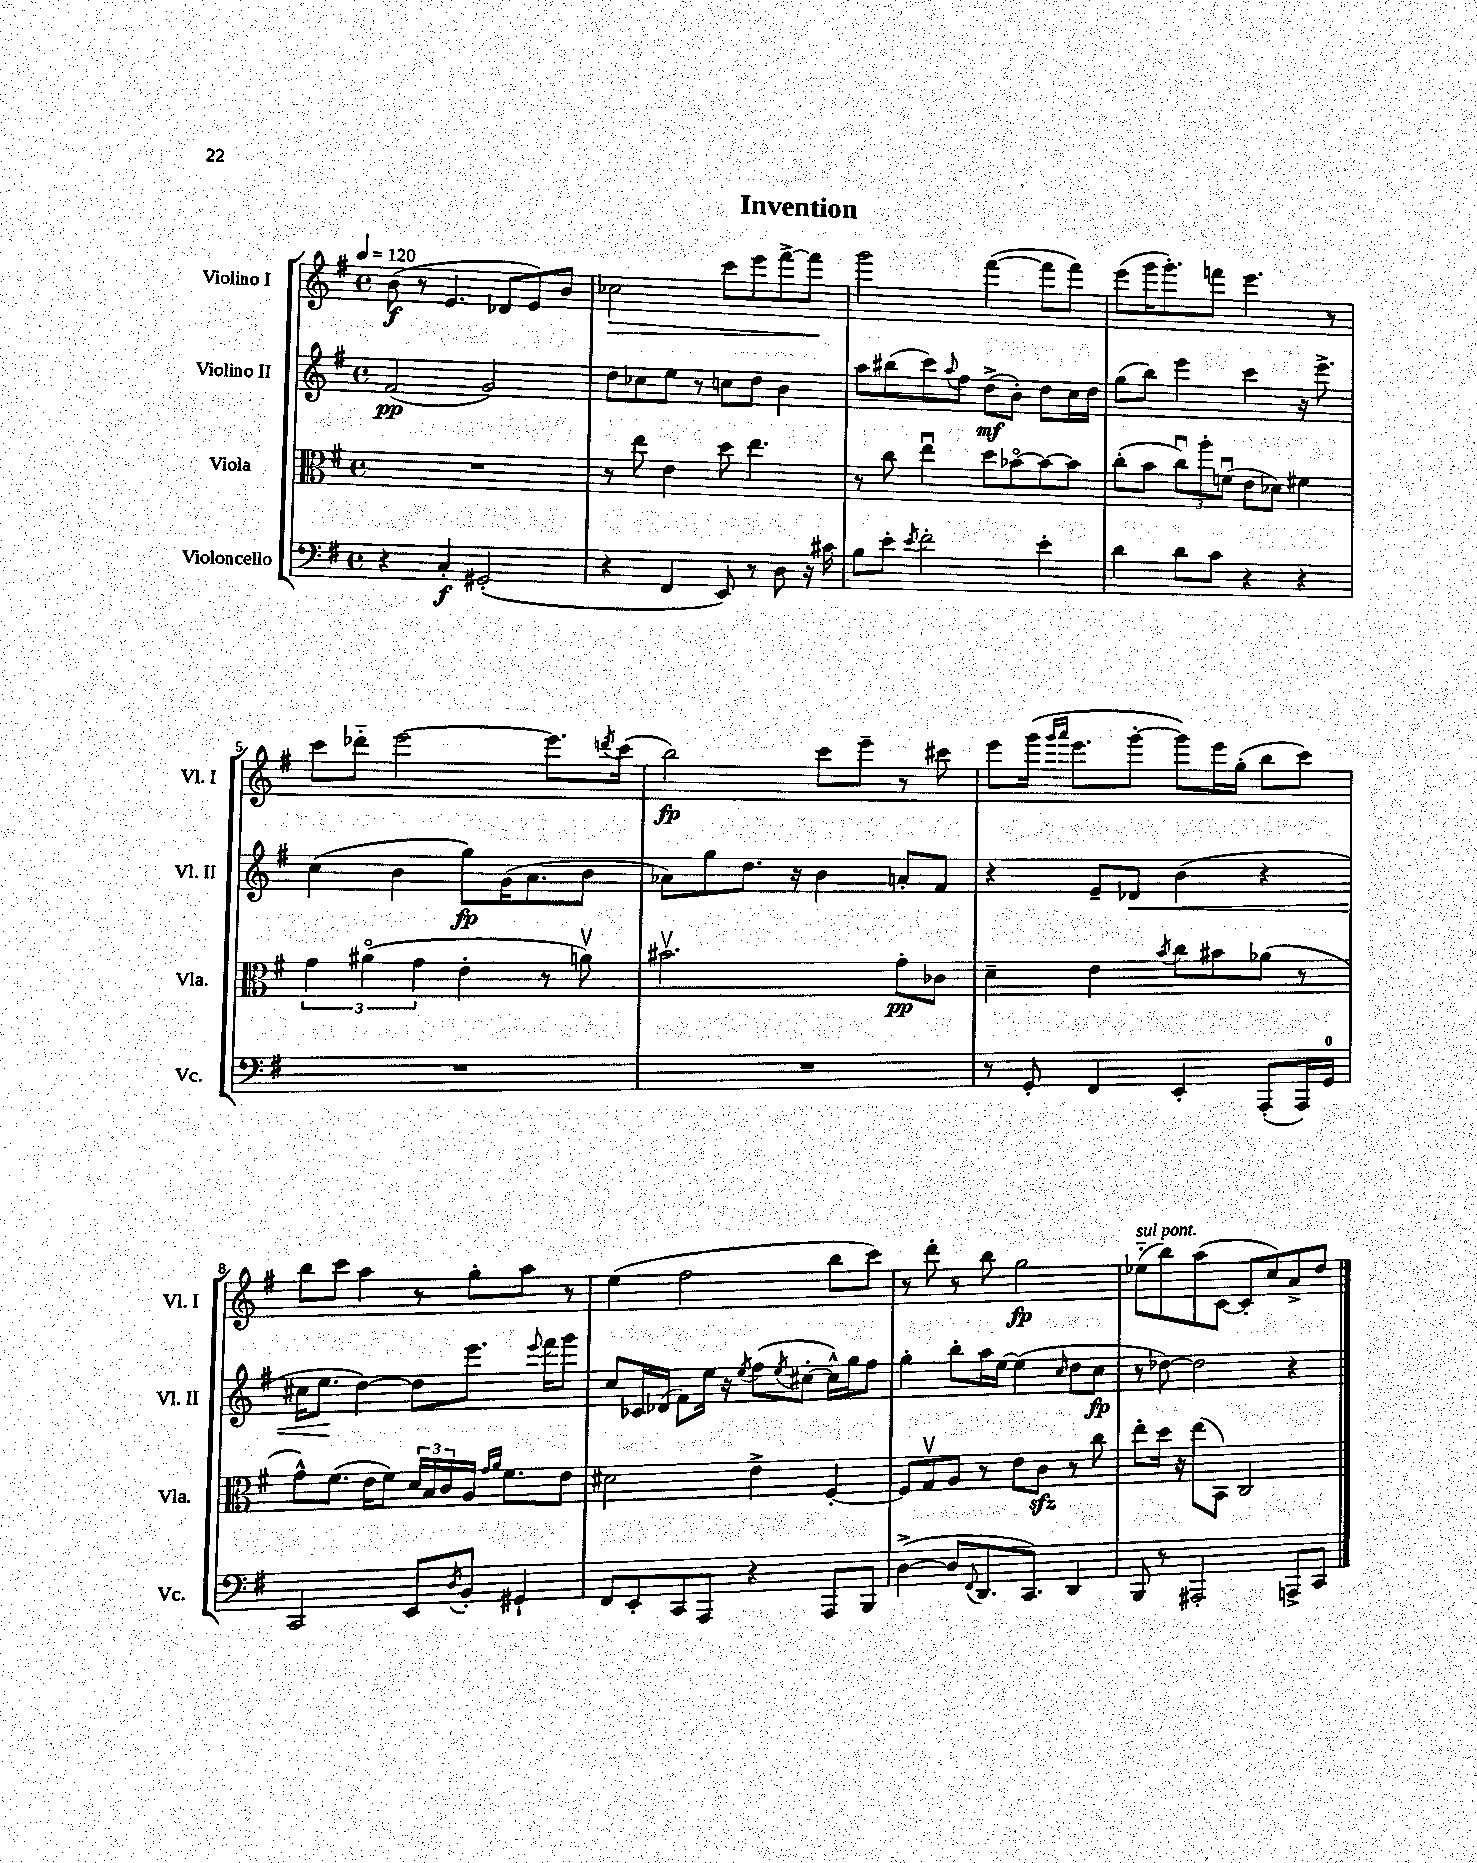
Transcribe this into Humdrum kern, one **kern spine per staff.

**kern	**kern	**kern	**kern
*staff4	*staff3	*staff2	*staff1
*clefF4	*clefC3	*clefG2	*clefG2
*k[f#]	*k[f#]	*k[f#]	*k[f#]
*M4/4	*M4/4	*M4/4	*M4/4
*met(c)	*met(c)	*met(c)	*met(c)
*MM120	*MM120	*MM120	*MM120
4r	1r	(2f#	(8b
.	.	.	8r
4C'	.	.	4.e
(2GG#'	.	2g)	.
.	.	.	8d-
.	.	.	8e)
.	.	.	8b
=	=	=	=
4r	8r	8dd	2cc-
.	8ee	8cc-	.
4FF#	4e	8ee	.
.	.	8r	.
8EE)	8dd	8cc	8ccc
8r	4.ee	8dd	8eee
8D	.	4b	[8fff#^
16r	.	.	8fff#]
16c#	.	.	.
=	=	=	=
8B	8r	8aa	2ggg
8e'	8cc	(8bb#	.
8qe	.	.	.
2f#'	4eeu	8ccc)	.
.	.	8qqaa	.
.	.	8ff#	.
.	8dd	(8dd^	([4fff#
.	[8b-o	8b')	.
4e'	8b-_	8dd	8fff#]
.	8b-]	16cc	8fff#)
.	.	16dd	.
=	=	=	=
4d	(8cc'	(8gg	(8eee
.	8b	8bb)	16ggg
.	.	.	8.ggg')
8d	12ccu)	4eee	.
.	12aa'	.	.
8c	.	.	8fff
.	(12fu	.	.
4r	8e	4ccc	4.eee
.	8d-)	.	.
4r	4f#	16r	.
.	.	8.eee^	.
.	.	.	8r
=	=	=	=
1r	6g	(4cc	8ccc
.	.	.	8ddd-'~
.	(6a#o	.	.
.	.	4b	[2eee
.	6g	.	.
.	4e'	8gg)	.
.	.	(16g	.
.	.	8.a	.
.	8r	.	8.eee]
.	8av)	8b	.
.	.	.	8qddd
.	.	.	(16ccc
=	=	=	=
1r	2.b#v	8a-)	2bb)
.	.	8gg	.
.	.	8.dd	.
.	.	16r	.
.	.	4b	8ccc
.	.	.	8eee~
.	8g'	8a'	8r
.	8c-	8f#	8ccc#
=	=	=	=
8r	4d~	4r	8eee
8GG'	.	.	(16ggg
.	.	.	16qqggg
.	.	.	16qqaaa
.	.	.	8.eee
4FF#	4e	8e~	.
.	.	8d-	[8ggg'
.	8qb	.	.
4EE'	8cc	(4b	8ggg])
.	8b#	.	16eee
.	.	.	(16gg'
(8AAA'	(8a-	4r	8bb
16AAA)	8r	.	8ccc)
16GG	.	.	.
=	=	=	=
2CC	8g^^)	16cc#	8bb
.	.	8.ee	.
.	(8.f#	.	8ccc
.	.	[4dd)	4aa
.	16e	.	.
.	8f#)	.	.
8EE	24d	8dd]	8r
.	24B	.	.
.	24c	.	.
8qD	.	.	.
8BB'	16A	8.eee	8gg'
.	16qqg	.	.
.	16qqa	.	.
.	8.f#	.	.
4GG#`	.	.	8aa
.	.	8qqeee	.
.	.	16fff#	.
.	8e	8ggg	8r
=	=	=	=
8FF#	2d#	8cc	(4ee
8EE'	.	16c-	.
.	.	(16d-	.
8CC	.	8f#)	2ff#
8AAA	.	16ee	.
.	.	16r	.
.	.	8qee	.
4r	4e^	(8ff#	.
.	.	8qee	.
.	.	[8cc#'	.
8AAA	[4F#'	16cc#^^])	8bb
.	.	16gg	.
8BBB	.	8ff#	8ccc)
=	=	=	=
([4D^	8F#]	4gg'	8r
.	8Gv	.	8ddd'
8D]	8A	8bb'	8r
8qqFF#	.	.	.
8.DD	8r	16aa	8bb
.	.	[16ee	.
.	8e	(4ee]	2gg
8.CC)	.	.	.
.	8c	.	.
.	.	16qqcc	.
4DD	8r	8dd	.
.	8cc	8cc	.
=	=	=	=
8BBB	8ee'	8r	(8ee-'~
8r	16dd	[8dd-)	8bb)
.	16r	.	.
2AAA#'	(8ee	2dd-]	(8aa
.	8BB)	.	[8c
.	2C	.	8c']
.	.	.	8cc)
8AAA^	.	4r	8a^
8CC	.	.	8dd
==	==	==	==
*-	*-	*-	*-
